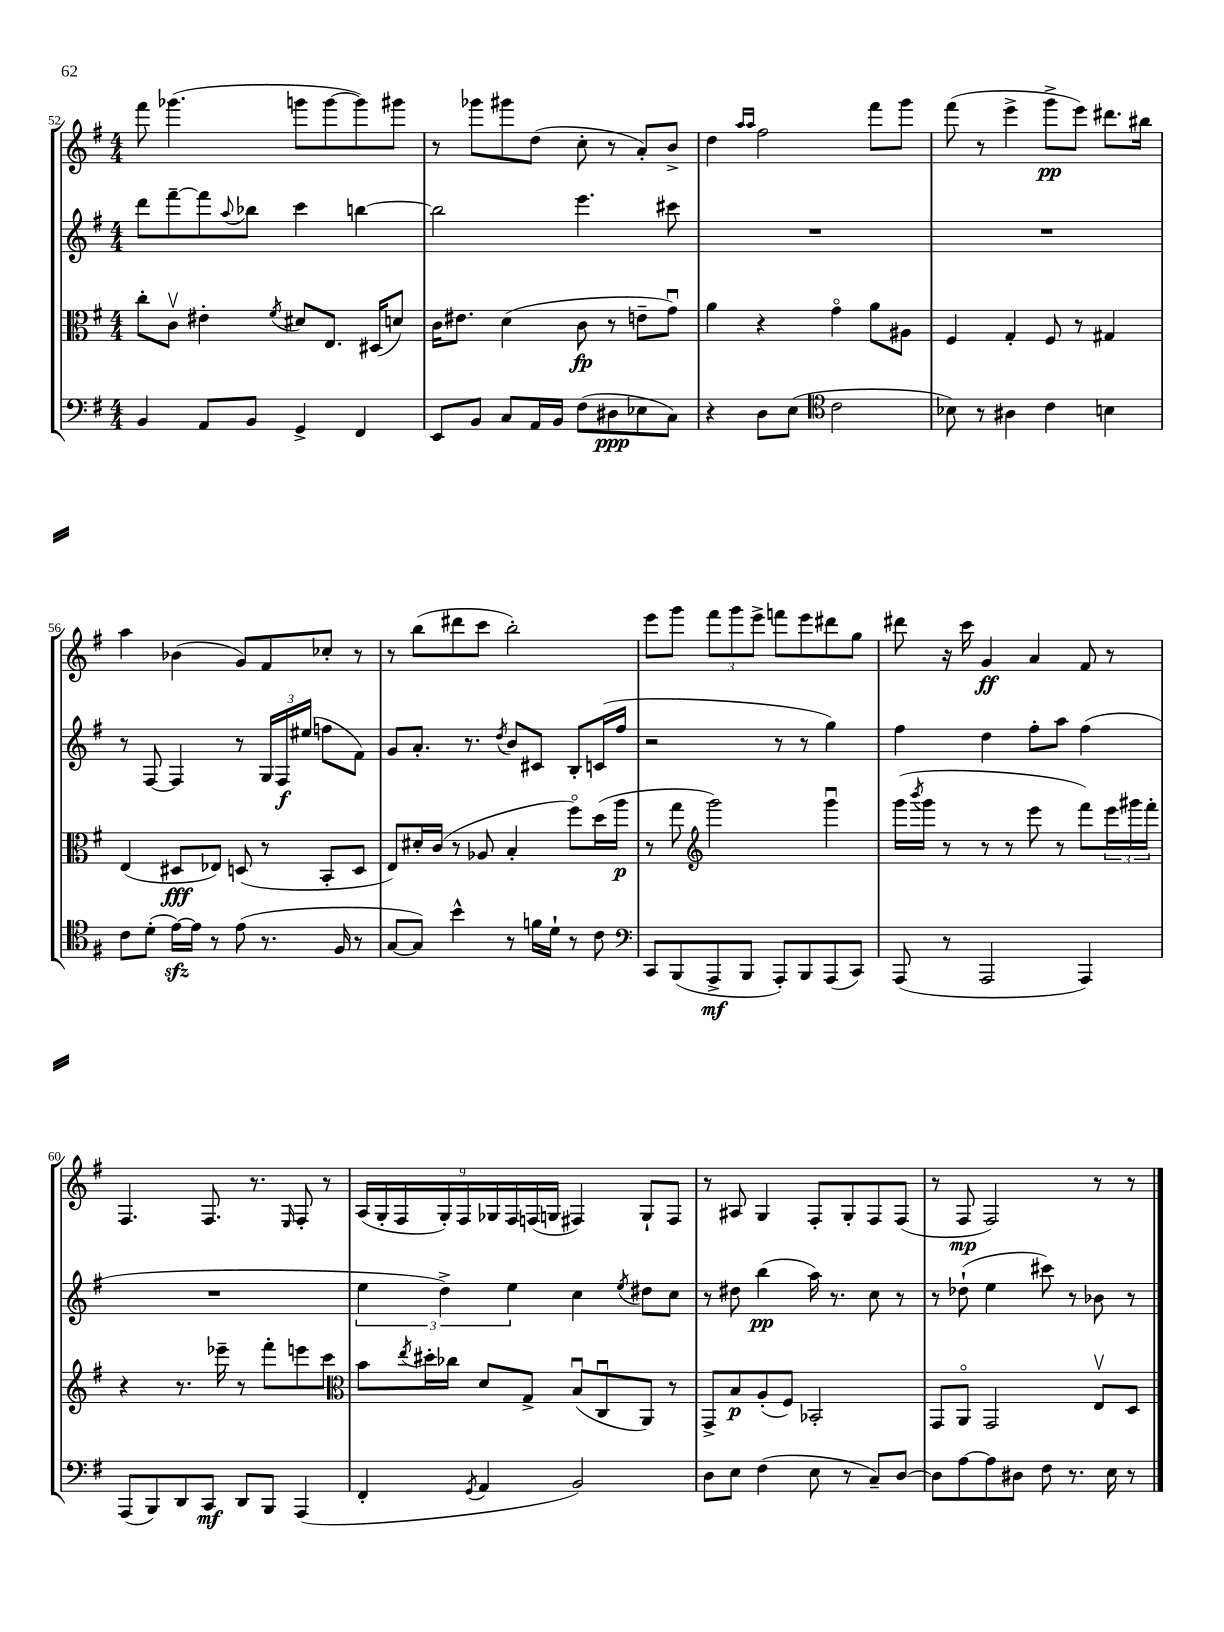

**kern	**kern	**kern	**kern
*staff4	*staff3	*staff2	*staff1
*clefF4	*clefC3	*clefG2	*clefG2
*k[f#]	*k[f#]	*k[f#]	*k[f#]
*M4/4	*M4/4	*M4/4	*M4/4
4BB	8cc'	8ddd	8fff#
.	8cv	[8fff#~	(4.ggg-
8AA	4e#'	8fff#]	.
.	.	8qqaa	.
8BB	.	8bb-	.
.	8qf#	.	.
4GG^	8d#	4ccc	8ggg
.	8.E	.	[8ggg
4FF#	.	[4bb	8ggg])
.	(16D#	.	.
.	8d)	.	8ggg#
=	=	=	=
8EE	16c	2bb]	8r
.	8.e#	.	.
8BB	.	.	8ggg-
8C	(4d	.	8ggg#
16AA	.	.	(8dd
16BB	.	.	.
(8F#	8c	4.eee	8cc'
8D#	8r	.	8r
8E-	8e~	.	8a')
8C)	8gu)	8ccc#	8b^
=	=	=	=
4r	4a	1r	4dd
.	.	.	16qqaa
.	.	.	16qqaa
8D	4r	.	2ff#
(8E	.	.	.
*clefC4	*	*	*
2c	4go	.	.
.	8a	.	8fff#
.	8A#	.	8ggg
=	=	=	=
8B-)	4F#	1r	(8fff#
8r	.	.	8r
4A#	4G'	.	4eee^
4c	8F#	.	8ggg^
.	8r	.	8eee)
4B	4G#	.	8.ddd#
.	.	.	16bb#
=	=	=	=
8c	(4E	8r	4aa
(8d'	.	[8F#	.
[16e)	8D#	4F#]	(4b-
16e]	.	.	.
8r	8E-)	.	.
(8e	(8D	8r	8g)
8.r	8r	24G	8f#
.	.	24F#	.
.	.	(24ee#	.
.	8BB'	8ff	8cc-'
16F#	.	.	.
8r	8D	8f#)	8r
=	=	=	=
[8G	8E)	8g	8r
8G])	16d#'	8.a'	(8bb
.	(16c	.	.
4b^^	8r	.	8ddd#
.	.	8.r	.
.	8A-	.	8ccc
.	.	8qdd	.
8r	4B'	8b	2bb')
16f	.	8c#	.
16d`	.	.	.
8r	8ff#o)	8B'	.
8c	(16dd	(16c	.
.	16aa	16ff#	.
=	=	=	=
*clefF4	*	*	*
8CC	8r	2r	8eee
(8BBB	8gg	.	8ggg
*	*clefG2	*	*
8AAA^	2ggg)	.	12fff#
.	.	.	12ggg
8BBB	.	.	.
.	.	.	12eee^
8AAA')	.	8r	8fff
8BBB	.	8r	8eee
(8AAA	4gggu	4gg)	8ddd#
8CC)	.	.	8gg
=	=	=	=
(8AAA	(16ggg	4ff#	8ddd#
.	8qbbb	.	.
.	16ggg	.	.
8r	8r	.	16r
.	.	.	16ccc
2AAA	8r	4dd	4g
.	8r	.	.
.	8eee	8ff#'	4a
.	8r	8aa	.
4AAA)	8fff#)	(4ff#	8f#
.	24eee	.	8r
.	24ggg#	.	.
.	24fff#'	.	.
=	=	=	=
(8AAA	4r	1r	4.F#
8BBB)	.	.	.
8DD	8.r	.	.
8CC	.	.	8.F#
.	16eee-~	.	.
8DD	8r	.	.
.	.	.	8.r
8BBB	8fff#'	.	.
.	.	.	16qqE
(4AAA	8eee	.	8F#'
.	8ccc	.	8r
=	=	=	=
*	*clefC3	*	*
4FF#'	8b	6ee	(18A
.	.	.	18G'
.	.	.	18F#
.	8qee	.	.
.	16dd#'	.	.
.	.	6dd^)	18G')
.	16cc-	.	.
.	.	.	18F#
8qGG	.	.	.
4AA	8d	.	.
.	.	.	18G-
.	.	6ee	18F#
.	8G^	.	.
.	.	.	(18F
.	.	.	18G
2BB)	(8Bu	4cc	4F#)
.	8Cu	.	.
.	.	8qee	.
.	8AA)	8dd#	8G`
.	8r	8cc	8F#
=	=	=	=
8D	8GG^	8r	8r
8E	8B	8dd#	8A#
(4F#	(8A'	(4bb	4G
.	8F#)	.	.
8E	2BB-'	16aa)	8F#'
.	.	8.r	.
8r	.	.	8G'
8C~)	.	8cc	8F#
[8D	.	8r	(8F#
=	=	=	=
8D]	8GG	8r	8r
[8A	8AAo	(8dd-`	8F#
8A]	2GG	4ee	2F#)
8D#	.	.	.
8F#	.	8ccc#)	.
8.r	.	8r	.
.	8Ev	8b-	8r
16E	.	.	.
8r	8D	8r	8r
==	==	==	==
*-	*-	*-	*-
